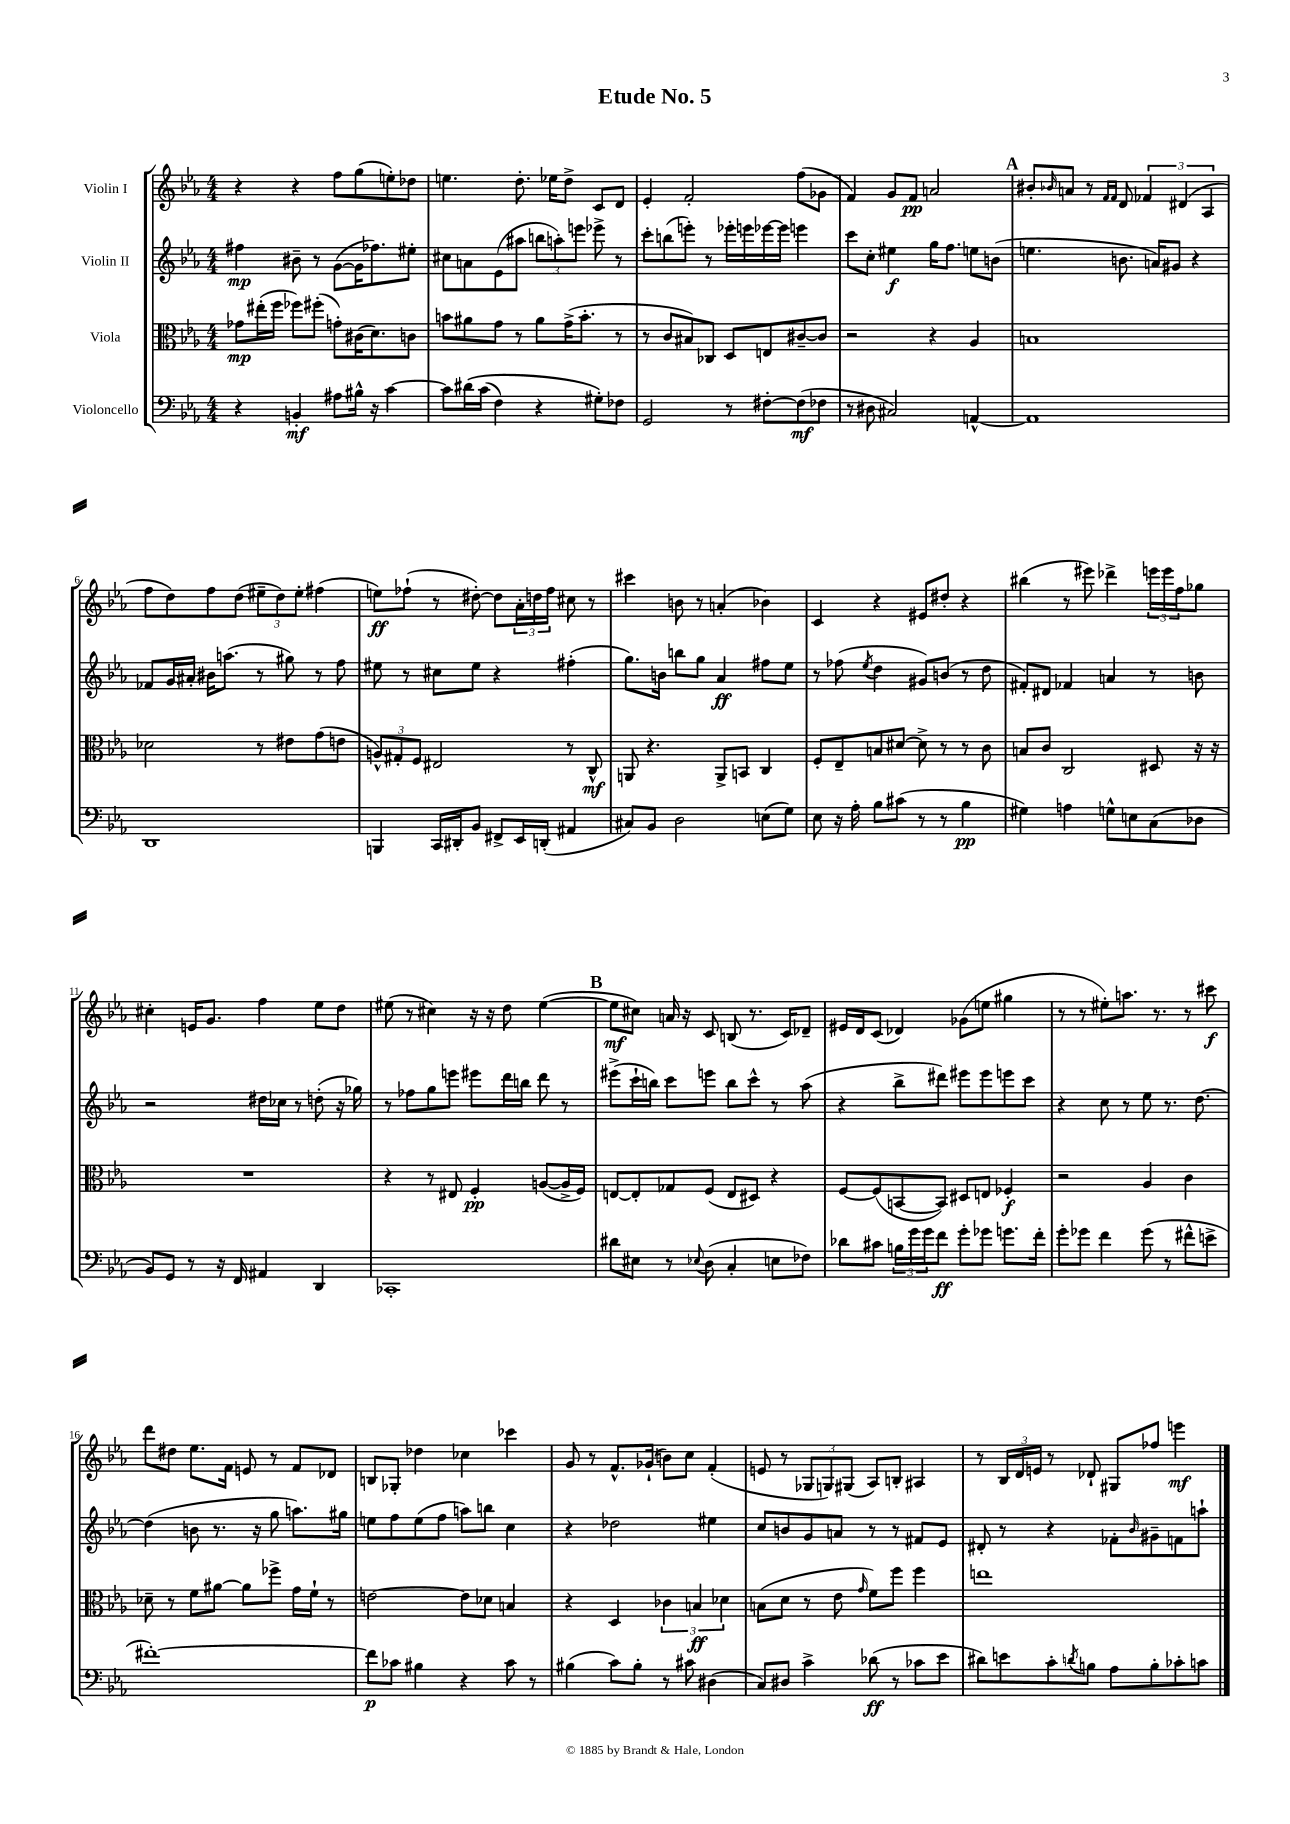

**kern	**kern	**kern	**kern
*staff4	*staff3	*staff2	*staff1
*clefF4	*clefC3	*clefG2	*clefG2
*k[b-e-a-]	*k[b-e-a-]	*k[b-e-a-]	*k[b-e-a-]
*M4/4	*M4/4	*M4/4	*M4/4
4r	8g-	4ff#	4r
.	(16ee#'	.	.
.	16ff	.	.
4BB'	8ff-)	8b#~	4r
.	(8ff#'	8r	.
8A#	8g')	([8g	8ff
16B#^^	(16c#	16g]	(8gg
16r	8.d)	8.ff-)	.
[4c	.	.	8ee')
.	8c	8ee#'	8dd-
=	=	=	=
8c]	8b	8cc#	4.ee
&(16d#	8a#	8a	.
(16c	.	.	.
4F)	8g	(8e-	.
.	8r	8aa#	8.dd'
4r	8a#	12bb	.
.	.	.	16ee-
.	.	12aa')	.
.	(16g^	.	8dd^
.	.	12eee	.
.	8.b'	.	.
8G#'&)	.	8eee-^	8c
8F-	8r	8r	8d
=	=	=	=
2GG	8r	8ccc'	4e-'
.	8c	(8bb	.
.	8B#)	8eee')	2f'
.	8C-	8r	.
8r	8D	16eee-'	.
.	.	16eee	.
[8F#'	8E	[16eee-	.
.	.	16eee-]	.
(8F#]	[8c#~	4eee	(8ff
8F-	8c#]	.	8g-
=	=	=	=
8r	2r	8ccc	4f)
8D#	.	8cc'	.
2C#)	.	4ee#	8g
.	.	.	8f
.	4r	16gg	2a
.	.	8.ff	.
[4AA^^	4A-	8ee	.
.	.	(8b	.
=	=	=	=
1AA]	1B	4.ee	8b#'
.	.	.	16qqb-
.	.	.	8a
.	.	.	8r
.	.	.	16qqf
.	.	.	16qqf
.	.	8.b	8d
.	.	.	6f-
.	.	16a)	.
.	.	8g#	.
.	.	.	(6d#
.	.	4r	.
.	.	.	6A-
=	=	=	=
1DD	2d-	8f-	8ff
.	.	16g	8dd)
.	.	16a#'	.
.	.	16b#	8ff
.	.	(8.aa	.
.	.	.	(8dd
.	8r	8r	12ee#~
.	.	.	12dd)
.	8e#	8gg#)	.
.	.	.	12ee#'
.	(8g	8r	(4ff#
.	8e	8ff	.
=	=	=	=
4BBB	12A^^)	8ee#	8ee)
.	12G#'	.	.
.	.	8r	(8ff-`
.	12F	.	.
16CC	2E#	8cc#	8r
16DD#'	.	.	.
8BB-	.	8ee#	[8dd#')
8FF#^	.	4r	8dd#]
16EE-	.	.	24a-'
.	.	.	24dd
(16DD'	.	.	.
.	.	.	24ff-
4AA#	8r	(4ff#'	8cc#
.	8C^^	.	8r
=	=	=	=
8C#)	8AA	8.gg)	4ccc#
8BB-	4.r	.	.
.	.	16b	.
2D	.	8bb	8b
.	.	8gg	8r
.	8AA^	4a-	(4a'
.	8BB	.	.
(8E	4C	8ff#	4b-)
8G)	.	8ee-	.
=	=	=	=
8E-	8F'	8r	4c
16r	8E-~	(8ff-	.
16A-'	.	.	.
.	.	8qee-	.
8B-	8B	4dd	4r
(8c#	[8d#	.	.
8r	8d#^]	8g#)	8e#
8r	8r	(8b	8dd#'
4B-	8r	8r	4r
.	8c	8dd	.
=	=	=	=
4G#)	8B	8f#')	(4bb#
.	8c	8d#	.
4A	2C	4f-	8r
.	.	.	8eee#)
8G^^	.	4a	4ddd-^
8E	.	.	.
(8C	8D#	8r	24eee
.	.	.	24eee
.	.	.	24ff
8D-	16r	8b	8gg-
.	16r	.	.
=	=	=	=
8BB-)	1r	2r	4cc#'
8GG	.	.	.
8r	.	.	16e
.	.	.	8.g
16r	.	.	.
16FF	.	.	.
4AA#	.	16dd#	4ff
.	.	16cc-	.
.	.	8r	.
4DD	.	(8dd'	8ee-
.	.	16r	8dd
.	.	16gg-)	.
=	=	=	=
1CC-'	4r	8r	(8ee#
.	.	8ff-	8r
.	8r	8gg	4cc#)
.	8E#	8eee	.
.	4F'	8eee#	16r
.	.	.	16r
.	.	16ddd	8dd
.	.	16bb	.
.	([8A	8ddd	([4ee#
.	16A^]	8r	.
.	16F)	.	.
=	=	=	=
8d#	[8E	(8eee#^	8ee#]
8E#	8E']	16ccc`	8cc#)
.	.	16bb)	.
8r	8G-	8ccc	16a
.	.	.	16r
8qqE-	.	.	.
(8D	(8F	8eee	8c
4C'	8E	8bb	(8B
.	8D#)	8ccc^^	8.r
8E	4r	8r	.
.	.	.	16c)
8F-)	.	(8aa-	8d-~
=	=	=	=
8d-	[8F	4r	16e#
.	.	.	16d
8c#	(8F]	.	(8c
24B	[8BB	8bb-^	4d-)
24g	.	.	.
24g	.	.	.
8f	8BB])	8ddd#)	.
8g'	8D#	8eee#	(8g-
8g-	8E	8eee#	8ee
8.g	4F-'	8eee	4gg#
.	.	8ccc	.
16f'	.	.	.
=	=	=	=
8g'	2r	4r	8r
8g-	.	.	8r
4f	.	8cc	8ee#')
.	.	8r	8.aa
(8g-	4A-	8ee-	.
.	.	.	8.r
8r	.	8.r	.
8f#^^	4c	.	8r
.	.	[8.dd	.
8e^	.	.	8ccc#
=	=	=	=
[1f#')	8d-~	(4dd]	8ddd
.	8r	.	8dd#
.	8f	8b	8.ee-
.	[8a#	8.r	.
.	.	.	16f
.	8a#]	.	8e
.	.	16r	.
.	8ff-^	8gg	8r
.	16g	8.aa)	8f
.	16f`	.	.
.	8r	.	8d-
.	.	16gg#	.
=	=	=	=
8f#]	[2e	8ee	8B
8c-	.	8ff	8G-'
4B#	.	(8ee	4dd-
.	.	8ff	.
4r	8e]	8aa)	4cc-
.	8d-	8bb	.
8c-	4B	4cc	4ccc-
8r	.	.	.
=	=	=	=
(4B#	4r	4r	8g
.	.	.	8r
8c)	4D	2dd-	8.f^^
8B#'	.	.	.
.	.	.	(16g-`
8r	6c-	.	8b)
8c#	.	.	8cc
.	6B	.	.
(4D#	.	4ee#	(4f'
.	6d-	.	.
=	=	=	=
8C)	(8B	8cc	8e
8D#	8d	8b	8r
4c^	8r	8g	12G-
.	.	.	12G)
.	8e-	8a	.
.	.	.	(12G#
.	16qqg	.	.
(8d-	8f)	8r	8A-)
8r	8ff	8r	8B'
8c-	4ff	8f#	4A#
8e-	.	8e-	.
=	=	=	=
8d#)	1ee	8d#'	8r
8e	.	8r	24B-
.	.	.	24d
.	.	.	24e
8c'	.	4r	8r
8qd	.	.	.
8B	.	.	8d-`
8A-	.	8f-'	8G#
.	.	16qqb-	.
8B'	.	8g#~	8ff-
8c-'	.	8f	4eee
8c	.	8aa`	.
==	==	==	==
*-	*-	*-	*-
